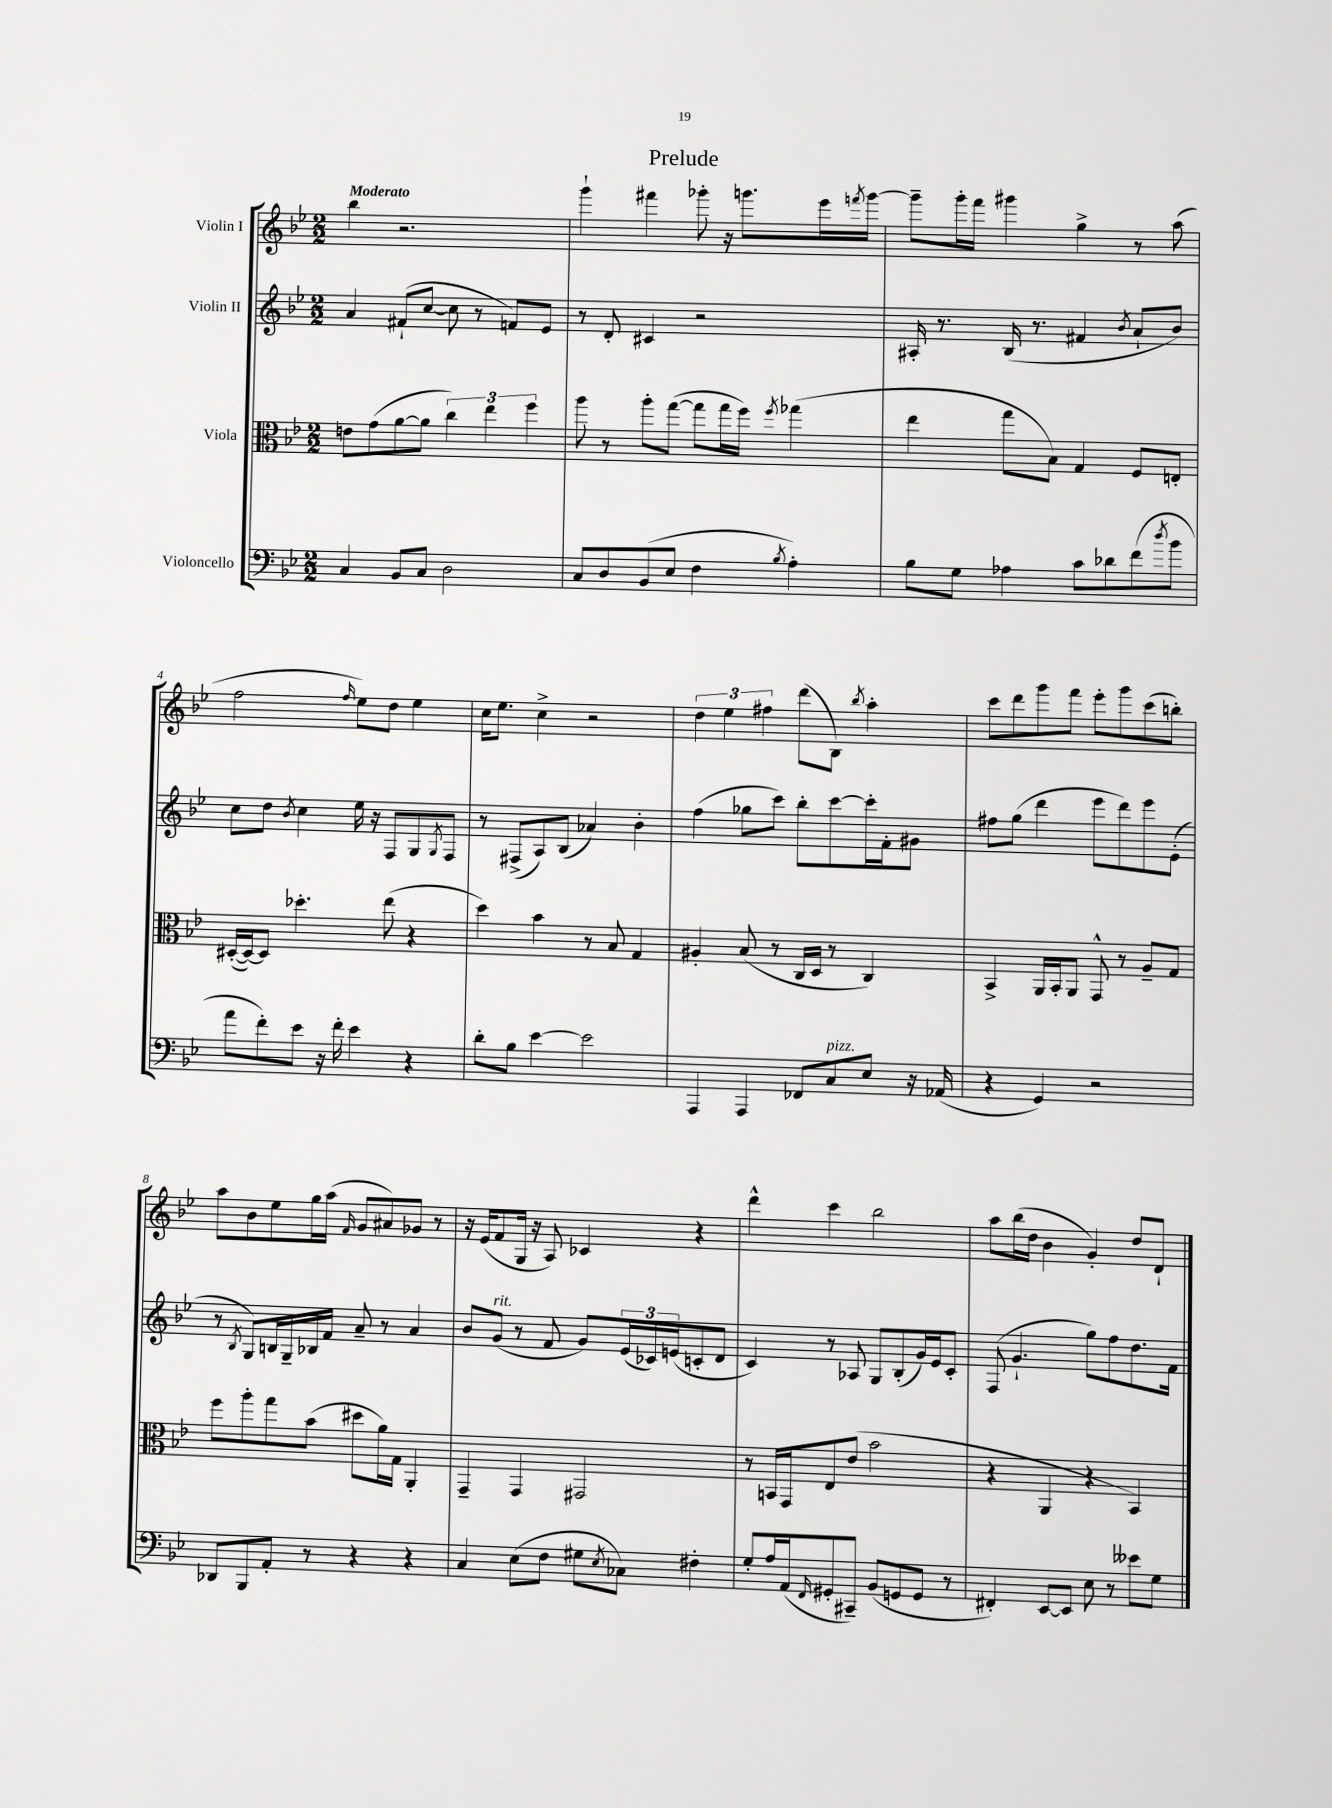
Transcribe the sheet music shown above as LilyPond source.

\header { title = "Prelude" }
<<
\new StaffGroup <<
\new Staff = "s0" \with { instrumentName = "Violin I" } {
    \clef treble \key bes \major \numericTimeSignature \time 2/2 \tempo "Moderato"
    bes''4 r2. |
    g'''4-! fis'''4 ges'''8-. r16 g'''8. ees'''16 \acciaccatura { f'''8 } g'''16~ |
    g'''8-- g'''16-. f'''16 gis'''4 g''4-> r8 a''8( |
    f''2 \grace { f''16 } ees''8) d''8 ees''4 |
    c''16 ees''8. c''4-> r2 |
    \tuplet 3/2 { d''4 ees''4 fis''4 } d'''8( bes8) \acciaccatura { bes''8 } a''4-. |
    c'''8 d'''8 g'''8 f'''8 ees'''8-. g'''8 c'''8( b''8-.) |
    a''8 bes'8 ees''8 g''16 a''16( \grace { f'16 } g'8 ais'8) ges'8 r8 |
    r16 ees'16( f'8 g16 r16 a8) ces'4 r4 |
    d'''4-^ c'''4 bes''2 |
    a''8 bes''16( d''16 bes'4 g'4-.) d''8 d'8-! \bar "|." |
}
\new Staff = "s1" \with { instrumentName = "Violin II" } {
    \clef treble \key bes \major \numericTimeSignature \time 2/2
    a'4 fis'8-!( c''8~ c''8 r8 f'8) ees'8 |
    r8 d'8-. cis'4 r2 |
    ais16-. r8. bes16( r8. fis'4 \acciaccatura { bes'8 } a'8-! bes'8) |
    c''8 d''8 \acciaccatura { bes'8 } c''4 ees''16 r16 f8 g8 \acciaccatura { g8 } f8 |
    r8 fis8->( a8) bes8( aes'4) bes'4-. |
    f''4( ges''8 c'''8) bes''8-. c'''8~ c'''16-. f'16-. gis'8 |
    fis''8 g''8( d'''4 ees'''8 d'''8) ees'''8 ees'8-.( |
    r8 \acciaccatura { bes8 } g8) b16 g16-- bes16 f'16 a'8-- r8 a'4 |
    bes'8 g'8^\markup { \italic "rit." }( r8 f'8 g'8) \tuplet 3/2 { ees'16( ces'16) e'16( } c'8-. d'8 |
    c'4) r8 aes8 g8 bes8-.( g'16) ees'16 c'8-. |
    f8( g'4.-! g''8) f''8 d''8. f'16 \bar "|." |
}
\new Staff = "s2" \with { instrumentName = "Viola" } {
    \clef alto \key bes \major \numericTimeSignature \time 2/2
    e'8 g'8( a'8~ a'8 \tuplet 3/2 { c''4) ees''4 f''4 } |
    a''8 r8 a''8-. g''8~( g''8 g''16 f''16) \acciaccatura { f''8 } ges''4( |
    ees''4 g''8 bes8) g4 f8 e8-. |
    dis16~-.( dis16~) dis8 des''4.-. ees''8( r4 |
    d''4) bes'4 r8 bes8 g4 |
    ais4-. bes8( r8 c16 d16 r8 c4) |
    bes,4-> a,16 bes,16-. a,8 g,8-^ r8 a8-- g8 |
    f''8 a''8-. g''8 bes'8( dis''8 a'16) g16 a,4-. |
    g,4-- g,4 gis,2 |
    r8 b,16 g,16 ees8 ees'8( bes'2 |
    r4 a,4 r4 bes,4) \bar "|." |
}
\new Staff = "s3" \with { instrumentName = "Violoncello" } {
    \clef bass \key bes \major \numericTimeSignature \time 2/2
    c4 bes,8 c8 d2 |
    c8 d8 bes,8( ees8 f4 \acciaccatura { bes8 } a4-.) |
    bes8 g8 aes4 c'8 des'8 f'8( \acciaccatura { d''8 } bes'8 |
    a'8 f'8-.) ees'8 r16 f'16-. ees'4 r4 |
    d'8-. bes8 ees'4~ ees'2 |
    a,,4 a,,4 fes,8 c8^\markup { \italic "pizz." } ees8 r16 aes,16( |
    r4 g,4) r2 |
    des,8 bes,,8 a,8-. r8 r4 r4 |
    c4 ees8( f8 gis8 \acciaccatura { ees8 } ces8) fis4-. |
    g8-. a16 a,16( \grace { f,16 } gis,8-. cis,8--) bes,8( g,8 g,8 r8 |
    fis,4-.) ees,8~ ees,8 ees8 r8 eeses'8 g8 \bar "|." |
}
>>
>>
